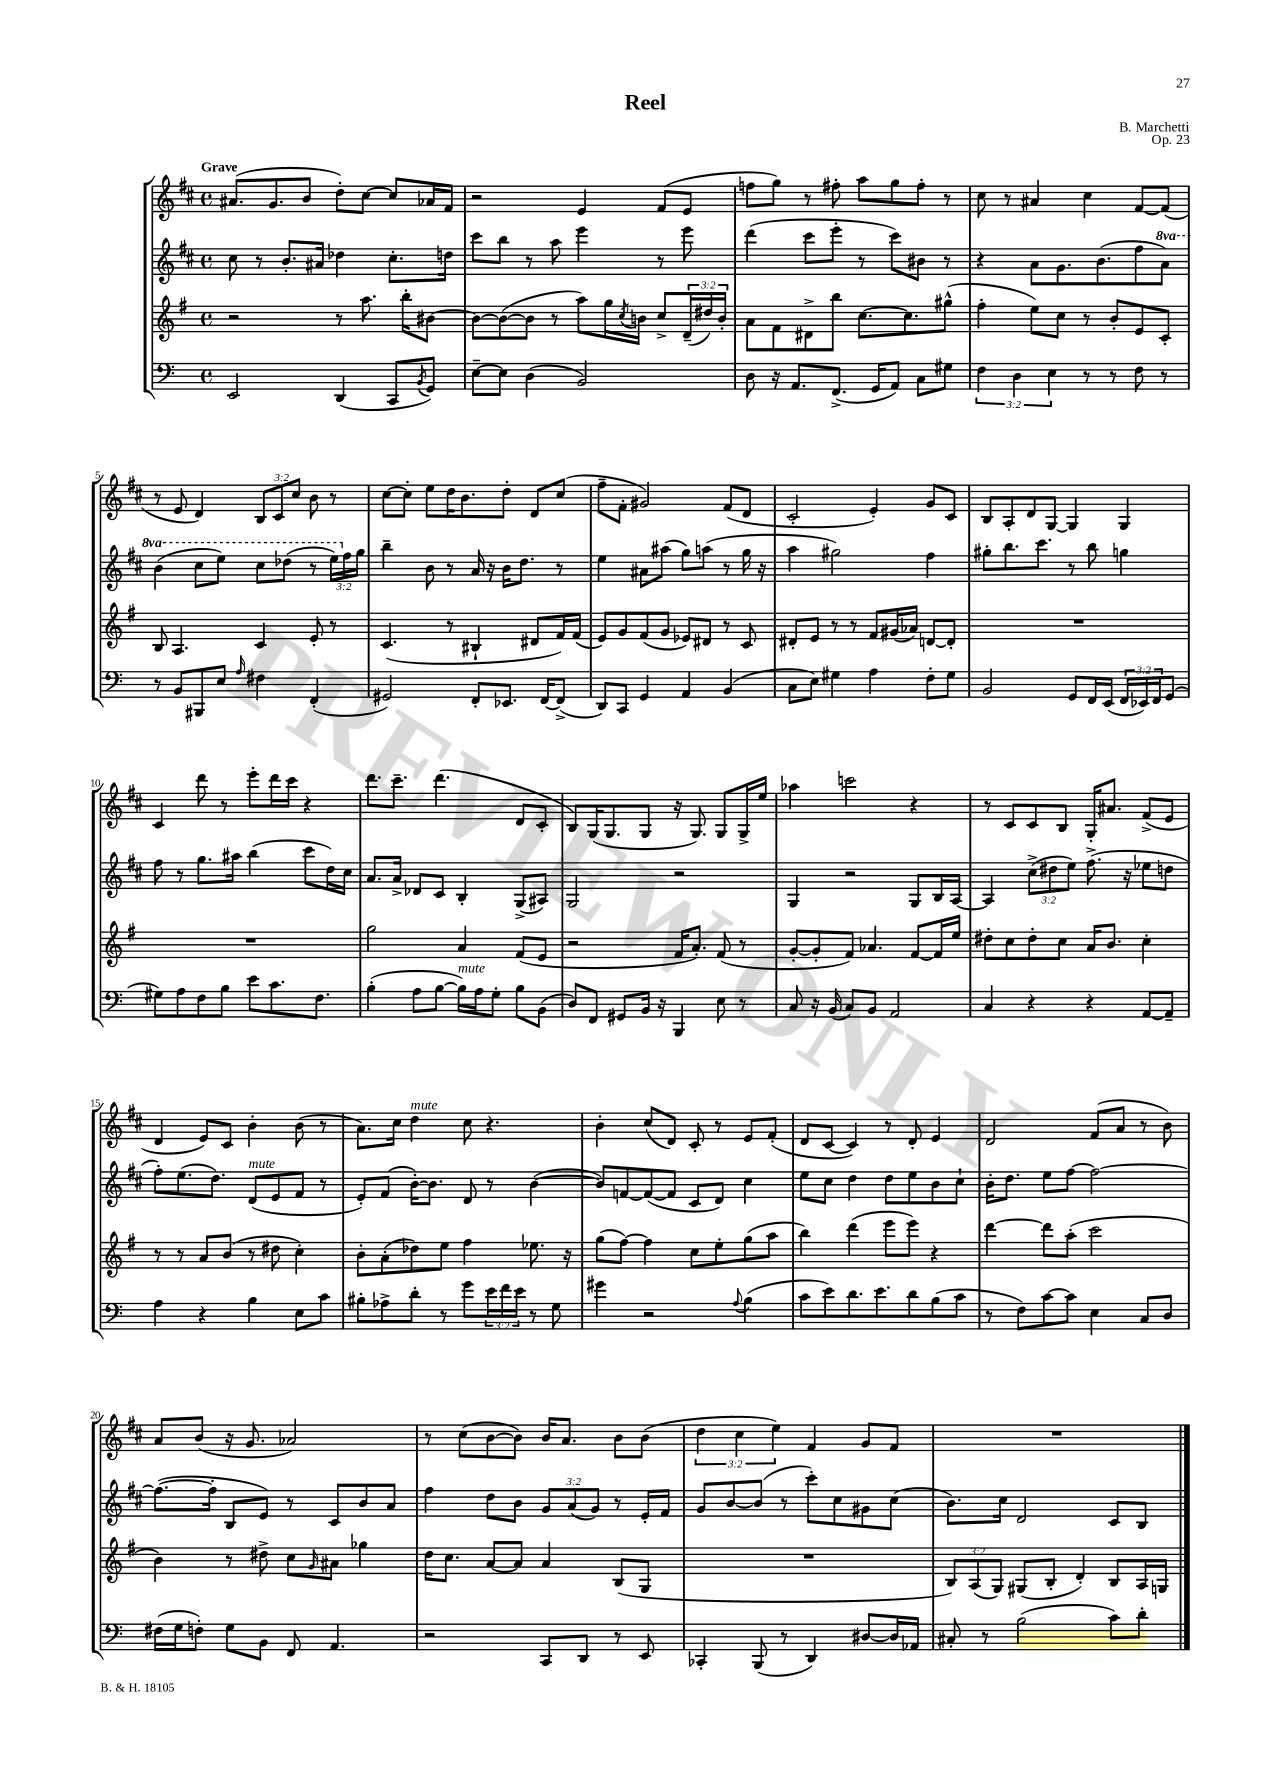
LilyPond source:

\header { title = "Reel" composer = "B. Marchetti" opus = "Op. 23" }
<<
\new StaffGroup <<
\new Staff = "s0" {
    \clef treble \key d \major \defaultTimeSignature \time 4/4 \override Staff.TupletNumber.text = #tuplet-number::calc-fraction-text \tempo "Grave"
    ais'8.( g'8. b'8 d''8-.) cis''8~ cis''8 aes'16 fis'16 |
    r2 e'4 fis'8( e'8 |
    f''8 g''8) r8 fis''8-. a''8 g''8 fis''8-. r8 |
    cis''8 r8 ais'4 cis''4 fis'8~ fis'8( |
    r8 e'8 d'4) \tuplet 3/2 { b8 cis'8 cis''8 } b'8 r8 |
    cis''8~ cis''8-. e''8 d''16 b'8. d''8-. d'8 cis''8( |
    fis''8-- fis'8-. gis'2) fis'8( d'8 |
    cis'2-. e'4-.) g'8 cis'8 |
    b8 a8-. d'8 g8~ g4 g4 |
    cis'4 d'''8 r8 e'''8-. d'''16 cis'''16 r4 |
    d'''8. cis'''8.-- d'''4.( d'8 cis'8-. |
    b8) g16( g8. g8 r16 g8.) g8 g16-> e''16 |
    aes''4 c'''2 r4 |
    r8 cis'8 cis'8 b8 g16-. ais'8. fis'8->( e'8 |
    d'4 e'8) cis'8 b'4-. b'8( r8 |
    a'8.) cis''16 d''4^\markup { \italic "mute" } cis''8 r4. |
    b'4-. cis''8( d'8) cis'8-. r8 e'8 fis'8-.( |
    d'8 cis'8~ cis'4) r8 d'8-. e'4 |
    d'2 fis'8( a'8 r8 b'8) |
    a'8 b'8( r16 g'8. aes'2) |
    r8 cis''8( b'8~ b'8) b'16 a'8. b'8 b'8( |
    \tuplet 3/2 { d''4 cis''4 e''4) } fis'4 g'8 fis'8 |
    R1 \bar "|." |
}
\new Staff = "s1" {
    \clef treble \key d \major \defaultTimeSignature \time 4/4 \override Staff.TupletNumber.text = #tuplet-number::calc-fraction-text \set Staff.ottavationMarkups = #ottavation-simple-ordinals
    cis''8 r8 b'8.-. ais'16 des''4 cis''8.-. d''16 |
    cis'''8 b''8 r8 a''8 e'''4 r8 e'''8 |
    d'''4( cis'''8 e'''8-. r8 cis'''8) bis'8 r8 |
    r4 a'8 g'8. b'8.( fis''8 \ottava #1 a''8) |
    b''4( cis'''8 e'''8) cis'''8 des'''8( r8 \tuplet 3/2 { e'''16) \ottava #0 fis''16 g''16 } |
    b''4-- b'8 r8 a'16 r16 b'16 d''8. r8 |
    e''4 ais'8 ais''8( g''8) a''8( r8 g''16 r16 |
    a''4 gis''2) fis''4 |
    gis''8-. b''8. cis'''8. r8 b''8 g''4 |
    fis''8 r8 g''8. ais''16 b''4( cis'''8 d''16) cis''16 |
    a'8. a'16-> des'8 cis'8 b4-. g8->( ais8) |
    g2 r2 |
    g4 r2 g8 b16 a16~ |
    a4 \tuplet 3/2 { cis''8->( dis''8 e''8) } fis''8.->( r16 ees''8 d''8 |
    fis''8-.) e''8.( d''8.) d'8^\markup { \italic "mute" }( e'8 fis'8 r8 |
    e'8-.) fis'8( b'16~-.) b'8. d'8 r8 b'4~( |
    b'8) f'8~ f'8~( f'8 cis'8 d'8) cis''4 |
    e''8 cis''8 d''4 d''8 e''8 b'8 cis''8-! |
    b'16-. d''8. e''8 fis''8~ fis''2~ |
    fis''8.~( fis''16-. b8 e'8) r8 cis'8 b'8 a'8 |
    fis''4 d''8 b'8 \tuplet 3/2 { g'8 a'8( g'8) } r8 e'16-. fis'16 |
    g'8 b'8~ b'8( r8 cis'''8-.) cis''8 gis'8 cis''8( |
    b'8.) cis''16 d'2 cis'8 b8 \bar "|." |
}
\new Staff = "s2" {
    \clef treble \key g \major \defaultTimeSignature \time 4/4 \override Staff.TupletNumber.text = #tuplet-number::calc-fraction-text
    r2 r8 a''8. b''16-. bis'8~ |
    bis'8~ bis'8~( bis'8 r8 a''8) g''16 \acciaccatura { c''8 } b'16 c''8-> \tuplet 3/2 { d'16--( dis''16) b'16-. } |
    a'8 fis'8 dis'8-> b''8 c''8.~ c''8. gis''8-^( |
    fis''4-. e''8) c''8 r8 b'8-. e'8 c'8-. |
    b8 a4. c'4 e'8-. r8 |
    c'4.( r8 bis4-! dis'8 fis'16) fis'16( |
    e'8) g'8 fis'8( g'8 ees'8) dis'8 r8 c'8 |
    dis'8-. e'8 r8 r8 fis'8 gis'16( aes'16) d'8~ d'8-. |
    R1 |
    R1 |
    g''2 a'4 fis'8( e'8 |
    r2 fis'16 a'8.-.) fis'8( r8 |
    g'8~-. g'8-. fis'8) aes'4. fis'8~ fis'16 e''16 |
    dis''8-. c''8 dis''8-. c''8 a'16 b'8. c''4-. |
    r8 r8 a'8 b'8( r8 dis''8 c''4-.) |
    b'8-. a'8-.( des''8) e''8 fis''4 ees''8. r16 |
    g''8( fis''8~) fis''4 c''8 e''8-. g''8( a''8 |
    b''4) d'''4( e'''8 e'''8) r4 |
    d'''4~ d'''8 a''8-.( c'''2 |
    b'4) r8 dis''8-> c''8 \grace { g'16 } ais'8 ges''4 |
    d''16 c''8. a'8~ a'8 a'4 b8( g8 |
    R1 |
    \tuplet 3/2 { b8) a8( g8) } gis8( b8-. d'4-.) b8 a16 g16 \bar "|." |
}
\new Staff = "s3" {
    \clef bass \key c \major \defaultTimeSignature \time 4/4 \override Staff.TupletNumber.text = #tuplet-number::calc-fraction-text
    e,2 d,4( c,8 \acciaccatura { b,8 } g,8) |
    e8~-- e8 d4( b,2) |
    d8 r16 a,8. f,8.->( g,16 a,8) c8 gis8 |
    \tuplet 3/2 { f4 d4 e4 } r8 r8 f8 r8 |
    r8 b,8 bis,,8 e8 \grace { a16 } fis4 f,4-.( |
    gis,2) f,8-. ees,8. f,16~ f,8->( |
    d,8) c,8 g,4 a,4 b,4( |
    c8 e8) gis4 a4 f8-. gis8 |
    b,2 g,8 f,16 e,16( \tuplet 3/2 { f,16 ees,16) f,16 } g,8( |
    gis8) a8 f8 b8 e'8 c'8. f8. |
    b4-.( a8 b8~ b16^\markup { \italic "mute" }) a16 g8-. b8 b,8( |
    d8) f,8 gis,8 b,16 r16 b,,4 e8 r8 |
    c8 r16 b,16( c8) b,8 a,2 |
    c4 r4 r4 a,8~ a,8-- |
    a4 r4 b4 e8 c'8 |
    bis8-. aes8-> d'8-. r8 g'8 \tuplet 3/2 { e'16 f'16 e'16 } r8 g8 |
    gis'4 r2 \appoggiatura { a8 } b4( |
    c'8 e'8) d'8. e'8. d'8 b8( c'8 |
    r8 f8) c'8~ c'8 e4 c8 d8 |
    fis16( g16 f8-.) g8 b,8 f,8 a,4. |
    r2 c,8 d,8 r8 e,8 |
    ces,4-. b,,8( r8 d,4) dis8~ dis16 aes,16 |
    cis8-. r8 b2( c'8) d'8-. \bar "|." |
}
>>
>>
